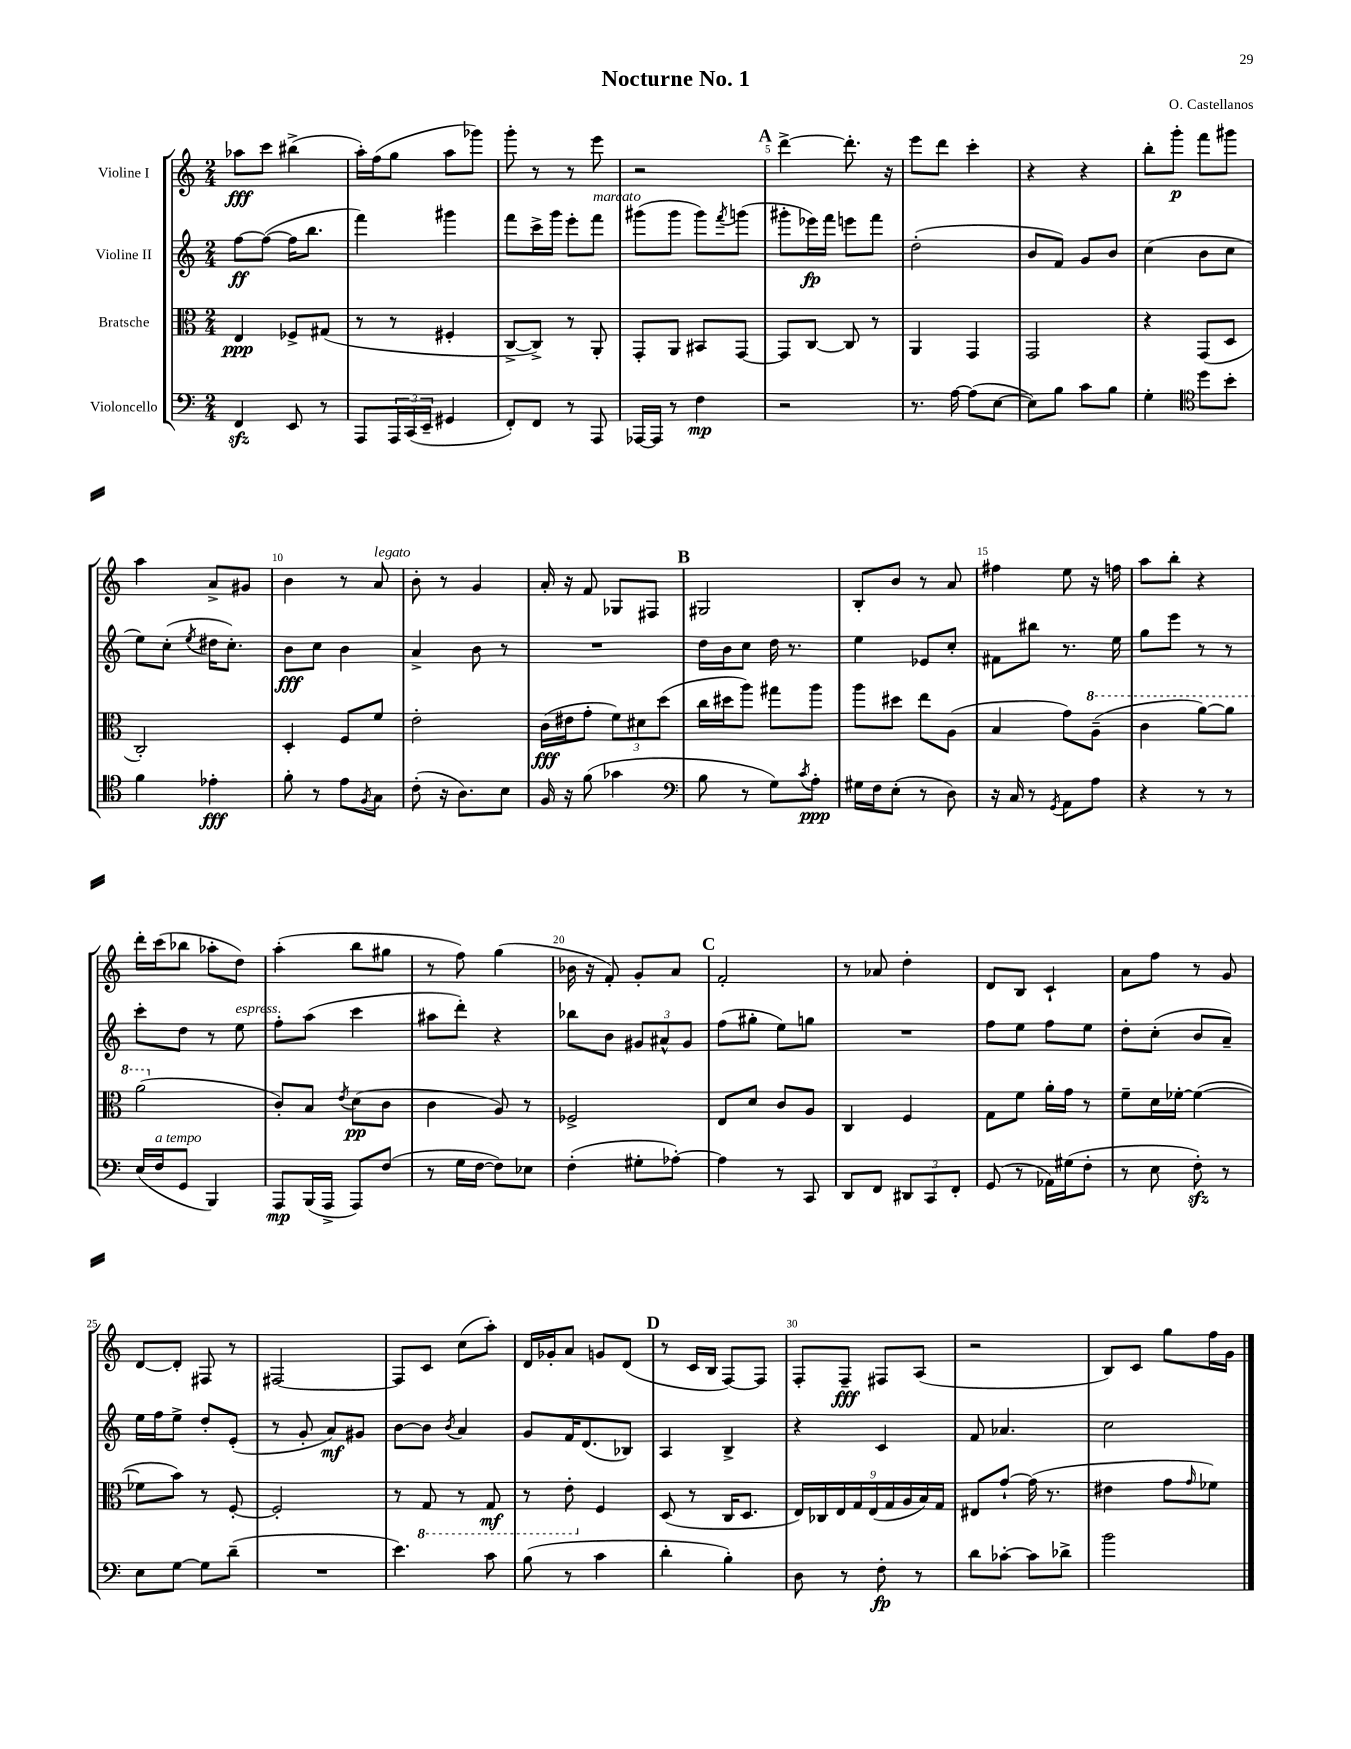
\header { title = "Nocturne No. 1" composer = "O. Castellanos" }
<<
\new StaffGroup <<
\new Staff = "s0" \with { instrumentName = "Violine I" } {
    \clef treble \key c \major \numericTimeSignature \time 2/4
    aes''8\fff c'''8 bis''4->( |
    a''16-.) f''16( g''8 a''8 ges'''8) |
    g'''8-. r8 r8 e'''8 |
    r2 |
    \mark \markup { \bold "A" } d'''4~-> d'''8.-. r16 |
    e'''8 d'''8 c'''4-. |
    r4 r4 |
    b''8-. g'''8-.\p f'''8 gis'''8 |
    a''4 a'8-> gis'8 |
    b'4 r8 a'8^\markup { \italic "legato" } |
    b'8-. r8 g'4 |
    a'16-. r16 f'8 ges8 fis8 |
    \mark \markup { \bold "B" } gis2 |
    b8-. b'8 r8 a'8 |
    fis''4 e''8 r16 f''16 |
    a''8 b''8-. r4 |
    d'''16-. c'''16( bes''8 aes''8-. d''8) |
    a''4-.( b''8 gis''8 |
    r8 f''8) g''4( |
    bes'16 r16 f'8-.) g'8-. a'8 |
    \mark \markup { \bold "C" } f'2-. |
    r8 aes'8 d''4-. |
    d'8 b8 c'4-! |
    a'8 f''8 r8 g'8 |
    d'8~ d'8-. fis8 r8 |
    fis2~ |
    fis8 c'8 c''8( a''8-.) |
    d'16 ges'16-. a'8 g'8 d'8( |
    \mark \markup { \bold "D" } r8 c'16 b16 f8~) f8 |
    f8-. f8--\fff fis8 a8( |
    r2 |
    b8) c'8 g''8 f''16 g'16 \bar "|." |
}
\new Staff = "s1" \with { instrumentName = "Violine II" } {
    \clef treble \key c \major \numericTimeSignature \time 2/4
    f''8~\ff f''8~( f''16 b''8. |
    f'''4) gis'''4 |
    f'''8 c'''16-> g'''16 e'''8-. f'''8^\markup { \italic "marcato" } |
    gis'''8( gis'''8 gis'''8) \acciaccatura { f'''8 } g'''8( |
    \mark \markup { \bold "A" } gis'''8-. ees'''16\fp) f'''16 e'''8 f'''8 |
    d''2-.( |
    b'8 f'8) g'8 b'8 |
    c''4( b'8 c''8 |
    e''8) c''8-.( \acciaccatura { e''8 } dis''16 c''8.-.) |
    b'8\fff c''8 b'4 |
    a'4-> b'8 r8 |
    R2 |
    \mark \markup { \bold "B" } d''16 b'16 c''8 d''16 r8. |
    e''4 ees'8 c''8-. |
    fis'8 bis''8 r8. e''16 |
    g''8 e'''8 r8 r8 |
    c'''8-. d''8 r8 e''8^\markup { \italic "espress." } |
    f''8-. a''8( c'''4 |
    ais''8 d'''8-.) r4 |
    bes''8 b'8 \tuplet 3/2 { gis'8 ais'8-^ gis'8 } |
    \mark \markup { \bold "C" } f''8( gis''8-. e''8) g''8 |
    R2 |
    f''8 e''8 f''8 e''8 |
    d''8-. c''8-.( b'8 a'8--) |
    e''16 f''16 e''8-> d''8-. e'8-.( |
    r8 g'8-. a'8\mf) gis'8 |
    b'8~ b'8 \acciaccatura { b'8 } a'4 |
    g'8 f'16 d'8.( bes8) |
    \mark \markup { \bold "D" } a4 b4-> |
    r4 c'4 |
    f'8 aes'4. |
    c''2 \bar "|." |
}
\new Staff = "s2" \with { instrumentName = "Bratsche" } {
    \clef alto \key c \major \numericTimeSignature \time 2/4
    e4\ppp fes8-> gis8( |
    r8 r8 fis4-. |
    c8~-> c8->) r8 a,8-. |
    g,8-. a,8 bis,8 g,8~ |
    \mark \markup { \bold "A" } g,8 c8~ c8 r8 |
    a,4 g,4 |
    g,2 |
    r4 g,8( d8 |
    c2-.) |
    d4-. f8 f'8 |
    e'2-. |
    c'16\fff( eis'16 g'8-. \tuplet 3/2 { f'8) dis'8 d''8( } |
    \mark \markup { \bold "B" } c''16 dis''16 a''8) gis''8 a''8 |
    a''8 dis''8 e''8 a8( |
    b4 g'8) \ottava #1 a'8--( |
    c''4 a''8~) a''8 |
    a''2( \ottava #0 |
    c'8-.) b8 \acciaccatura { e'8 } d'8\pp( c'8 |
    c'4 a8) r8 |
    fes2-> |
    \mark \markup { \bold "C" } e8 d'8 c'8 a8 |
    c4 f4 |
    g8 f'8 a'16-. g'16 r8 |
    f'8-- d'16 fes'16~-. fes'4~( |
    fes'8 b'8) r8 f8~-. |
    f2-. |
    r8 \ottava #-1 g,8 r8 g,8\mf |
    r8 e8-. \ottava #0 f4 |
    \mark \markup { \bold "D" } d8( r8 c16 d8. |
    \tuplet 9/8 { e16) ces16 e16 g16 e16( g16 a16 b16) g16 } |
    eis8 g'8~-! g'16( r8. |
    eis'4 g'8 \grace { g'16 } fes'8) \bar "|." |
}
\new Staff = "s3" \with { instrumentName = "Violoncello" } {
    \clef bass \key c \major \numericTimeSignature \time 2/4
    f,4\sfz e,8 r8 |
    a,,8 \tuplet 3/2 { a,,16 c,16( e,16-- } gis,4 |
    f,8-.) f,8 r8 a,,8 |
    aes,,16~ aes,,16 r8 f4\mp |
    \mark \markup { \bold "A" } r2 |
    r8. a16~ a8( e8~ |
    e8) b8 c'8 b8 |
    g4-. \clef tenor d''8 b'8-. |
    f'4 ees'4-.\fff |
    f'8-. r8 e'8 \acciaccatura { f8 } g8 |
    c'8-.( r16 a8.) b8 |
    f16 r16 f'8( ges'4 |
    \mark \markup { \bold "B" } \clef bass b8 r8 g8) \acciaccatura { c'8 } a8-.\ppp |
    gis16 f16 e8-.( r8 d8) |
    r16 c16 r8 \acciaccatura { g,8 } a,8 a8 |
    r4 r8 r8 |
    e16( f16^\markup { \italic "a tempo" } g,8 b,,4) |
    a,,8\mp b,,16( a,,16-> a,,8) f8( |
    r8 g16 f16~ f8) ees8 |
    f4-.( gis8-. aes8~-.) |
    \mark \markup { \bold "C" } aes4 r8 c,8 |
    d,8 f,8 \tuplet 3/2 { dis,8 c,8 f,8-. } |
    g,8( r8 aes,16) gis16( f8-. |
    r8 e8 f8-.\sfz) r8 |
    e8 g8~ g8 d'8--( |
    R2 |
    e'4.) c'8 |
    b8( r8 c'4 |
    \mark \markup { \bold "D" } d'4-. b4-.) |
    d8 r8 f8-.\fp r8 |
    d'8 ces'8~-. ces'8 des'8-> |
    b'2 \bar "|." |
}
>>
>>
\layout { \context { \Score \override BarNumber.break-visibility = ##(#f #t #t) barNumberVisibility = #(every-nth-bar-number-visible 5) } }
